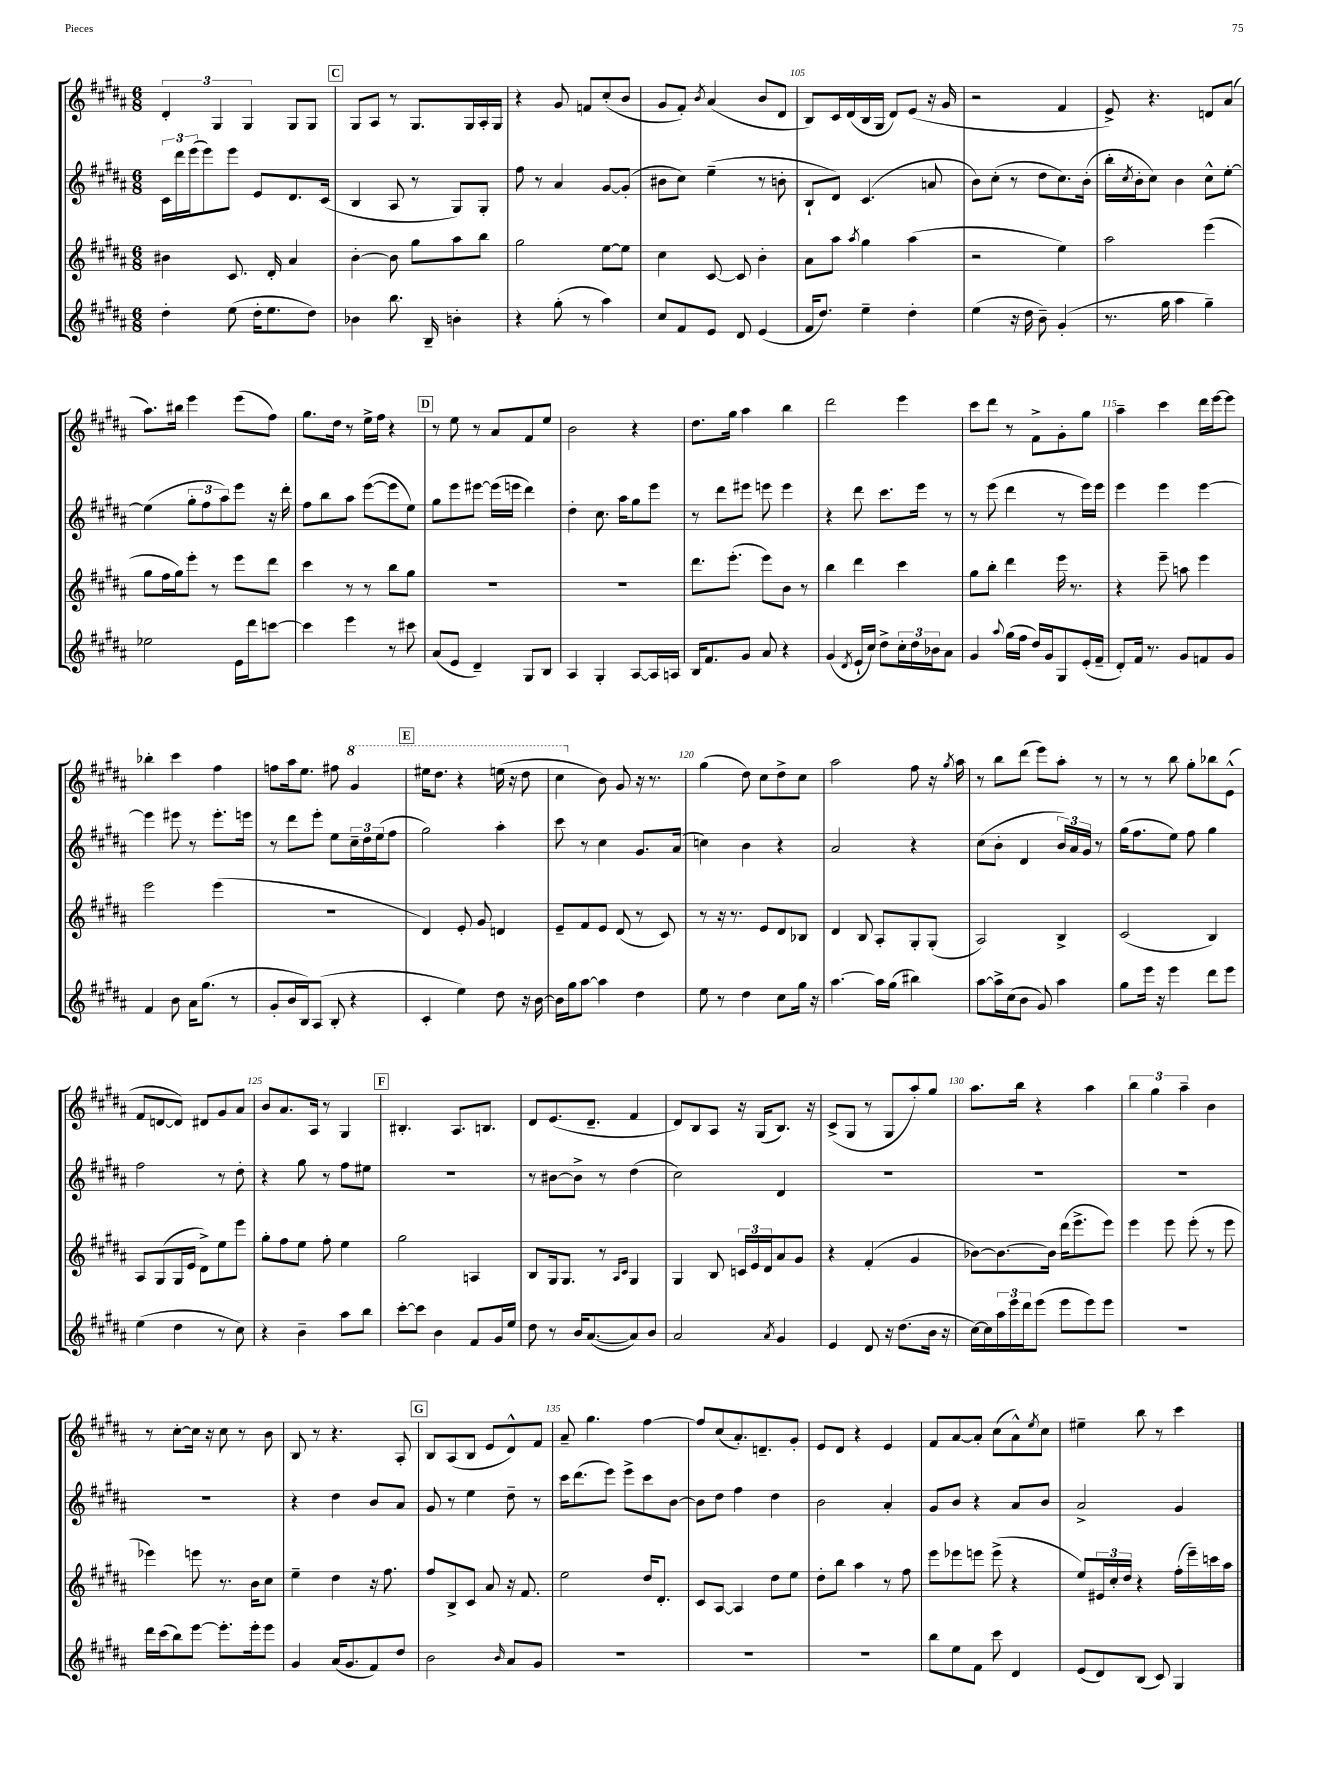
<<
\new StaffGroup <<
\new Staff = "s0" {
    \clef treble \key b \major \numericTimeSignature \time 6/8
    \tuplet 3/2 { dis'4-. gis4 gis4 } gis8 gis8 |
    \mark \markup { \box "C" } gis8 ais8 r8 gis8. gis16 ais16-. gis16 |
    r4 gis'8 f'8 cis''8-.( b'8 |
    gis'8 fis'8-.) \acciaccatura { b'8 } ais'4( b'8 dis'8 |
    b8) cis'16 dis'16( b16 gis16 dis'8) e'8( r16 gis'16 |
    r2 fis'4 |
    e'8->) r4. d'8 ais'8( |
    ais''8.) bis''16 e'''4 e'''8( fis''8) |
    gis''8. dis''16 r8 e''16-> fis''16 r4 |
    \mark \markup { \box "D" } r8 e''8 r8 ais'8 fis'8 e''8 |
    b'2 r4 |
    dis''8. gis''16 ais''4 b''4 |
    dis'''2 e'''4 |
    cis'''8 dis'''8 r8 fis'8-> gis'8-. gis''8 |
    ais''4-- cis'''4 dis'''16 e'''16~ e'''8 |
    bes''4-. cis'''4 fis''4 |
    f''8 ais''16 e''8. fis''8 \ottava #1 gis''4 |
    \mark \markup { \box "E" } eis'''16 dis'''8. r4 e'''16( r16 dis'''8 |
    cis'''4 \ottava #0 b'8) gis'8 r16 r8. |
    gis''4( dis''8) cis''8 dis''8-> cis''8 |
    ais''2 fis''8 r16 \acciaccatura { gis''8 } ais''16 |
    r8 b''8 dis'''8( e'''8) ais''8-. r8 |
    r8 r8 b''8 gis''8-. bes''8 e'8-^( |
    fis'8 d'8~ d'8) dis'8 gis'8 ais'8 |
    b'8 ais'8. ais16 r8 gis4 |
    \mark \markup { \box "F" } bis4.-. ais8. b8. |
    dis'8 e'8.( dis'8.-- fis'4 |
    dis'8) b8 ais8 r16 gis16( b8.) r16 |
    cis'8->( gis8 r8 gis8 ais''8-.) gis''8 |
    ais''8. b''16 r4 ais''4 |
    \tuplet 3/2 { b''4 gis''4 ais''4-- } b'4 |
    r8 cis''8~-. cis''16 r16 cis''8 r8 b'8 |
    b8 r8 r4. ais8-. |
    \mark \markup { \box "G" } b8 ais8( b8 e'8 dis'8-^) fis'8 |
    ais'8-- gis''4. fis''4~ |
    fis''8 cis''8( ais'8.-.) d'8.-- gis'8-. |
    e'8 dis'8 r4 e'4 |
    fis'8 ais'8~ ais'8-. cis''8( ais'8-^) \acciaccatura { e''8 } cis''8 |
    eis''4-- b''8 r8 cis'''4 \bar "|." |
}
\new Staff = "s1" {
    \clef treble \key b \major \numericTimeSignature \time 6/8
    \tuplet 3/2 { cis'16 dis'''16 e'''16( } e'''8) e'''8 e'8 dis'8. cis'16( |
    \mark \markup { \box "C" } b4 ais8 r8 gis8) gis8-. |
    fis''8 r8 ais'4 gis'8~ gis'8-.( |
    bis'8 cis''8) e''4--( r8 b'8-. |
    b8-! dis'8) cis'4.( a'8 |
    b'8) cis''8-.( r8 dis''8 cis''8.) b'16-.( |
    b''16-. \acciaccatura { cis''8 } b'16-. cis''8) b'4 cis''8-^ e''8~-. |
    e''4( \tuplet 3/2 { gis''8-. fis''8 ais''8) } e'''8 r16 dis'''16-. |
    fis''8 b''8 ais''8 e'''8~( e'''8 e''8) |
    \mark \markup { \box "D" } gis''8 e'''8 eis'''8~ eis'''16( e'''16 dis'''4) |
    dis''4-. cis''8. ais''16 gis''8 e'''8 |
    r8 dis'''8 eis'''8 e'''8 e'''4 |
    r4 dis'''8 cis'''8. e'''16 r8 |
    r8 e'''8( dis'''4 r8 e'''16) e'''16 |
    e'''4 e'''4 e'''4~ |
    e'''4 eis'''8 r8 eis'''8.-. e'''16 |
    r8 dis'''8 e'''8-. e''8 \tuplet 3/2 { cis''16-- dis''16 e''16( } fis''8 |
    \mark \markup { \box "E" } gis''2) ais''4-. |
    cis'''8 r8 cis''4 gis'8. ais'16( |
    c''4) b'4 r4 |
    ais'2 r4 |
    cis''8( b'8-. dis'4 \tuplet 3/2 { b'16) ais'16 gis'16 } r8 |
    gis''16( fis''8. e''8) fis''8 gis''4 |
    fis''2 r8 dis''8-. |
    r4 gis''8 r8 fis''8 eis''8 |
    \mark \markup { \box "F" } R2. |
    r8 bis'8~ bis'8-> r8 dis''4( |
    cis''2) dis'4 |
    R2. |
    R2. |
    R2. |
    R2. |
    r4 dis''4 b'8 ais'8 |
    \mark \markup { \box "G" } gis'8 r8 e''4 dis''8-- r8 |
    cis'''16 dis'''8.( e'''8) e'''8-> cis'''8 b'8~ |
    b'8 dis''8 fis''4 dis''4 |
    b'2 ais'4-. |
    gis'8 b'8 r4 ais'8 b'8 |
    ais'2-> gis'4 \bar "|." |
}
\new Staff = "s2" {
    \clef treble \key b \major \numericTimeSignature \time 6/8
    bis'4 cis'8. dis'16-. ais'4 |
    \mark \markup { \box "C" } b'4~-. b'8 gis''8 ais''8 b''8 |
    gis''2 e''8~ e''8 |
    cis''4 cis'8~ cis'8 b'4-. |
    ais'8 ais''8 \acciaccatura { ais''8 } gis''4 ais''4( |
    r2 e''4) |
    ais''2 e'''4( |
    gis''8 fis''16 gis''16) e'''8-. r8 e'''8 dis'''8 |
    cis'''4 r8 r8 b''8 gis''8 |
    \mark \markup { \box "D" } R2. |
    R2. |
    dis'''8. e'''8.-.( e'''8) b'8 r8 |
    b''4 dis'''4 cis'''4 |
    gis''8 b''8-. dis'''4 e'''16 r8. |
    r4 e'''8-- a''8 e'''4 |
    e'''2 e'''4( |
    R2. |
    \mark \markup { \box "E" } dis'4) e'8-. gis'8 d'4 |
    e'8-- fis'8 e'8 dis'8( r8 cis'8) |
    r8 r16 r8. e'8 dis'8 bes8 |
    dis'4 b8 ais8-. gis8-. gis8-.( |
    ais2) b4-> |
    cis'2( b4) |
    ais8 gis8( gis16 e'16 dis'8->) e''8 e'''8 |
    gis''8-. fis''8 e''8 fis''8-. e''4 |
    \mark \markup { \box "F" } gis''2 a4 |
    b8 gis16 gis8. r8 \grace { ais16 cis'16 } gis4 |
    gis4 b8 \tuplet 3/2 { c'16 e'16 dis'16 } ais'8 gis'8 |
    r4 fis'4-.( gis'4 |
    bes'8~) bes'8.~ bes'16 dis'''16( e'''8.-> e'''8) |
    e'''4 e'''8 e'''8-.( r8 e'''8 |
    ees'''4) e'''8 r8. b'16 cis''8 |
    e''4-- dis''4 r16 fis''8. |
    \mark \markup { \box "G" } fis''8 b8-> cis'8 ais'8 r16 fis'8. |
    e''2 dis''16 dis'8.-. |
    cis'8 ais8~ ais4 dis''8 e''8 |
    dis''8-. b''8 ais''4 r8 fis''8 |
    e'''8 ees'''8 e'''8 e'''8->( r4 |
    e''8) \tuplet 3/2 { eis'16 cis''16-. dis''16 } r4 fis''16-.( e'''16--) c'''16 ais''16 \bar "|." |
}
\new Staff = "s3" {
    \clef treble \key b \major \numericTimeSignature \time 6/8
    dis''4-. e''8( dis''16-. e''8. dis''8) |
    \mark \markup { \box "C" } bes'4 b''8. b16-- b'4-. |
    r4 gis''8-.( r8 ais''4) |
    cis''8 fis'8 e'8 dis'8 e'4( |
    fis'16 dis''8.) e''4-- dis''4-. |
    e''4( r16 dis''16 b'8--) gis'4-.( |
    r8. gis''16 ais''4 gis''4--) |
    ees''2 e'16 dis'''16 c'''8~ |
    c'''4 e'''4 r8 cis'''8 |
    \mark \markup { \box "D" } ais'8( e'8 dis'4--) gis8 b8 |
    ais4 gis4-. ais8~ ais16 a16 |
    b16 fis'8. gis'8 ais'8 r4 |
    gis'4( \acciaccatura { dis'8 } e'16-! cis''16) dis''8-> \tuplet 3/2 { cis''16-. dis''16 bes'16 } ais'8 |
    gis'4 \appoggiatura { ais''8 } gis''16( fis''16 dis''16) gis'16 gis8 e'16-.( fis'16-- |
    dis'8-.) fis'16 r8. gis'8 f'8 gis'8 |
    fis'4 b'8 ais'16 gis''8.( r8 |
    gis'8-. b'16 b16) ais8( b8-. r4 |
    \mark \markup { \box "E" } cis'4-. e''4) dis''8 r16 b'16~ |
    b'16 gis''16 ais''8~ ais''4 dis''4 |
    e''8 r8 dis''4 cis''8 gis''16 r16 |
    ais''4.~ ais''16 gis''16( bis''4) |
    ais''8~ ais''16-> cis''16( b'8 gis'8) ais''4 |
    gis''8 e'''16 r16 e'''4 dis'''8 e'''8 |
    e''4( dis''4 r8 cis''8) |
    r4 b'4-- ais''8 b''8 |
    \mark \markup { \box "F" } cis'''8~-. cis'''8 b'4 fis'8 gis'16 e''16 |
    dis''8 r8 b'16 ais'8.~( ais'8) b'8 |
    ais'2 \acciaccatura { ais'8 } gis'4 |
    e'4 dis'8 r16 dis''8.( b'16 r16 |
    cis''16~) cis''16 \tuplet 3/2 { ais''16 e'''16 dis'''16 } e'''8( e'''8 e'''8) e'''8 |
    R2. |
    dis'''16 cis'''16( b''8) e'''8~ e'''8.-. e'''16-. e'''8 |
    gis'4 ais'16( gis'8. fis'8) dis''8 |
    \mark \markup { \box "G" } b'2 \grace { b'16 } ais'8 gis'8 |
    R2. |
    R2. |
    R2. |
    b''8 e''8 fis'8 cis'''8 dis'4 |
    e'8( dis'8) b8( cis'8) gis4 \bar "|." |
}
>>
>>
\layout { \context { \Score currentBarNumber = #101 \override BarNumber.break-visibility = ##(#f #t #t) barNumberVisibility = #(every-nth-bar-number-visible 5) } }
